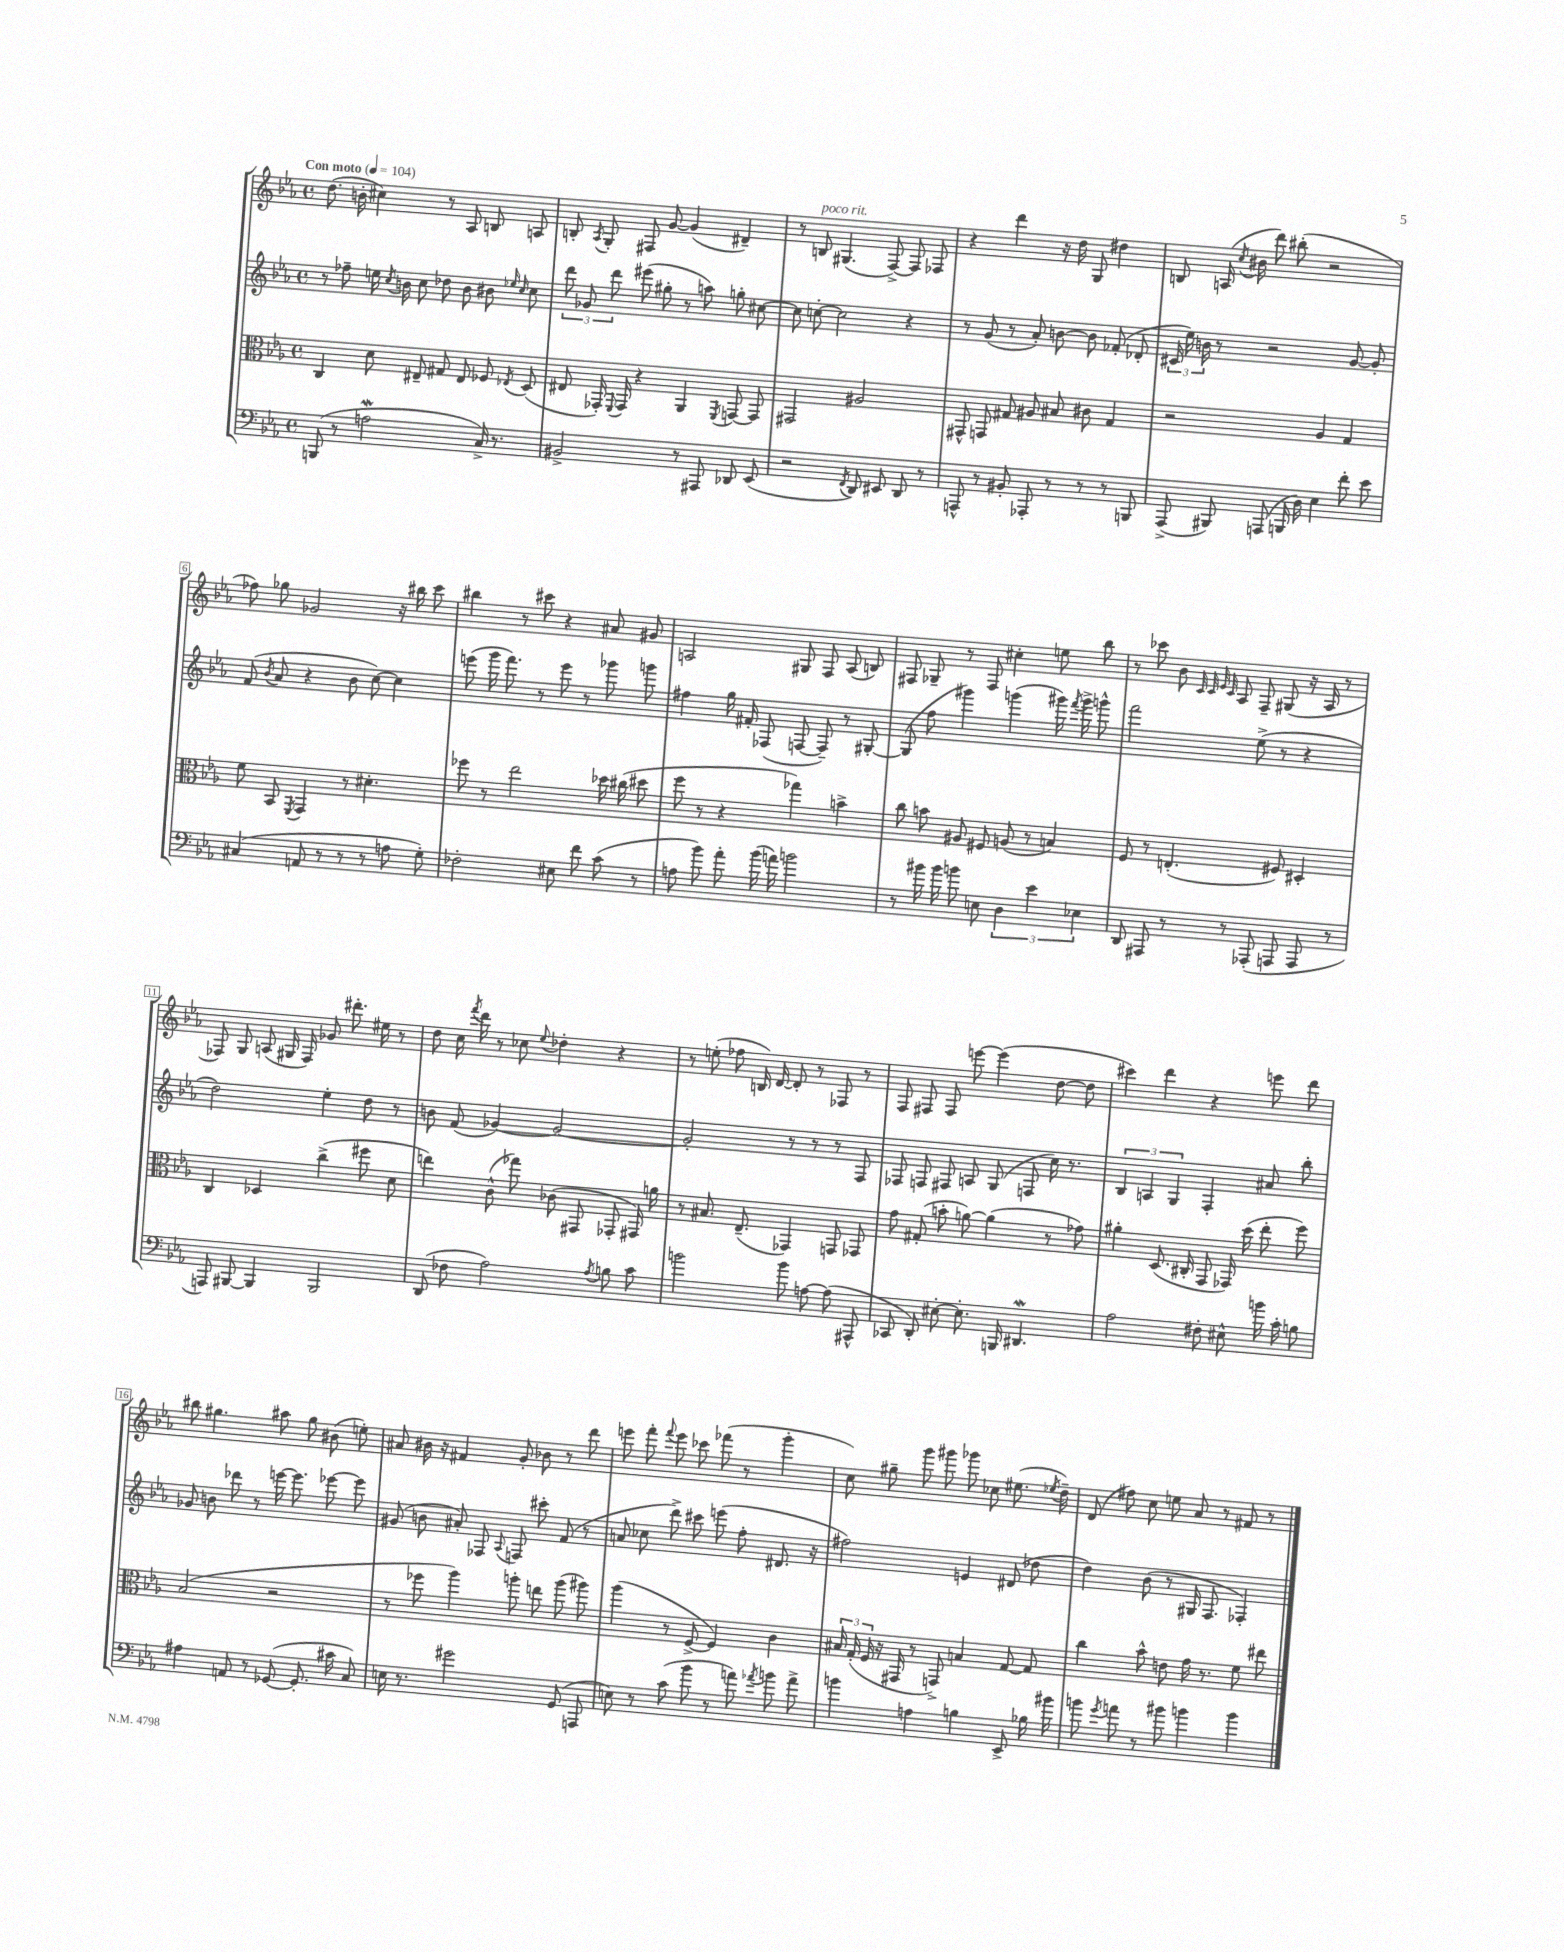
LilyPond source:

<<
\new StaffGroup <<
\new Staff = "s0" {
    \clef treble \key ees \major \defaultTimeSignature \time 4/4 \tempo "Con moto" 4 = 104
    \autoBeamOff d''8.( b'16-. cis''4) r8 aes8 b8 a8 |
    b8-. \acciaccatura { aes8 } g8-. fis8 g'8~ g'4( dis'4--) |
    r8 b8^\markup { \italic "poco rit." } gis4.( f8~->) f8 fes8 |
    r4 d'''4 r16 d''16 g8 dis''4 |
    b8 a16( \acciaccatura { c''8 } bis'16 d'''8) bis''8-.( r2 |
    fes''8) ges''8 ges'2 r16 bis''16 c'''8 |
    bis''4 r8 cis'''8 r4 ais'8 gis'8 |
    a2 gis8 f8 a8( b8) |
    fis8 ges8-- r8 fis8 cis''4-. e''8 bes''8 |
    r8 ces'''8 bes'8 \grace { c'32 c'32 ees'32 c'32 } aes8 f8-- gis8( r16 aes16 r8 |
    fes8) g8 a8( gis16 fes16) ges'8 dis'''8.-. eis''16 r8 |
    d''8 c''16 \acciaccatura { f'''8 } d'''16 r8 ces''8 \appoggiatura { ees''8 } des''4-. r4 |
    r8 e''8-.( fes''8 b16) d'16~ d'8-. r8 fes8 r8 |
    f8 fis8 fis8 e'''8~ e'''4( d''8~ d''8 |
    cis'''4) d'''4 r4 e'''8 d'''8 |
    bis''8 gis''4. ais''8 gis''8 bis'8( e''8-.) |
    ais'8 bis'16 r16 fis'4 g'8-. bes'8 r8 d'''8 |
    e'''8 f'''8-. \appoggiatura { f'''8 } e'''8 ces'''8 fes'''8( r8 g'''4-. |
    c''8) gis''8-- g'''8 gis'''8 ges'''8 ces''8 eis''8.( \acciaccatura { ees''8 } d''16--) |
    d'8( fis''8) c''8 e''8 aes'8 r8 fis'8 r8 \bar "|." |
}
\new Staff = "s1" {
    \clef treble \key ees \major \defaultTimeSignature \time 4/4
    \autoBeamOff r8 fes''8-- e''16 \acciaccatura { c''8 } b'16 c''8 des''8 b'8 bis'8 \grace { ees''16 c''16 } c''8 |
    \tuplet 3/2 { d'''8 ges'8 d'''8 } eis'''8( gis''8-. r8 a''8) g''8-. cis''8~ |
    cis''8 c''8~-. c''2 r4 |
    r8 g'8( r8 aes'8-.) b'8~ b'8 fes'8-.( des'8-. |
    \tuplet 3/2 { cis'16 ees''16) b'16 } r8 r2 g'8~ g'8-. |
    f'8( \acciaccatura { bes'8 } aes'8 r4 bes'8 c''8~) c''4 |
    e'''8( g'''16 f'''8.) r8 e'''8 r8 ges'''8 g'''8 |
    fis''4 g''16 fis'16-. fes8( f8~ f8--) r8 gis8~-. |
    gis8( f''8 gis'''4) g'''4( gis'''16) \acciaccatura { f'''8 } gis'''16-> g'''8-^ |
    f'''2 ees''8->( r8 r4 |
    d''2) ees''4-. d''8 r8 |
    b'8 f'8( ges'4~) ges'2~ |
    ges'2-. r8 r8 r8 f8 |
    fes8 f8 fis8 a8 g8( f8 c''16) r8. |
    \tuplet 3/2 { bes4 a4 g4 } f4-. ais'8 bes''8-. |
    ges'8 b'8 des'''8 r8 e'''16~ e'''8. ees'''8~ ees'''8 |
    gis'8( b'8 ais'8-.) fes8 \appoggiatura { aes8 } f8 cis'''8-. f'8( r8 |
    a'8 ces''8 d'''8->) cis'''8 e'''8( f''8-. dis'8. r16 |
    fis''2) e'4 dis'8( des''8 |
    d''4) bes'8( r8 gis16 f8. fes4-.) \bar "|." |
}
\new Staff = "s2" {
    \clef alto \key ees \major \defaultTimeSignature \time 4/4
    \autoBeamOff c4 d'8 eis8-- gis8 eis8 fes8 \acciaccatura { ees8 } d8( |
    eis8 ges,16-.) \appoggiatura { f,8 } ges,16 r4 aes,4 \acciaccatura { f,8 } g,8~ g,8 |
    gis,2 ais2 |
    gis,8-^ g,8 gis8 ais8 bis8 cis'8 gis4 |
    r2 aes4 g4 |
    f'8 bes,8 \acciaccatura { f,8 } g,4 r8 dis'4.-. |
    fes''8 r8 ees''2 des''16 cis''16( dis''8 |
    f''8 r8 r4 ges''4) b'4-> |
    c''8 b'8 ais8 fis8 a8( r8 b4) |
    f8 r8 e4.-.( fis8) dis4-. |
    c4 des4 c''4->( fis''8 d'8 |
    e''4) c'8-^( ges''8) ces'8( gis,8 ges,8-. gis,16) a'16 |
    r8 bis8. ees8.--( ges,4) g,8 ges,8 |
    g'8 gis8-.( b'8-. a'8~) a'4( r8 ges'8) |
    ais'4-. d8.( cis16-. g,8 ges,16) d''16( ees''8-. f''8) |
    bes2( r2 |
    r8 fes''8 aes''4) a''8-. e''8 a''8( ais''8) |
    aes''4( r8 f8~-> f4) c'4 |
    \tuplet 3/2 { bis16 g16-.( f16 } r16 gis,16 r8 g,8->) b4 g8~ g8 |
    c''4 bes'8-^ e'8 g'16 r8. f'8 eis''8 \bar "|." |
}
\new Staff = "s3" {
    \clef bass \key ees \major \defaultTimeSignature \time 4/4
    \autoBeamOff b,,8( r8 a2\mordent c16->) r8. |
    bis,2-> r8 ais,,8 des,8 ees,8( |
    r2 \acciaccatura { f,8 } d,8) eis,8 d,8 r8 |
    a,,8-^ r8 bis,8-. aes,,8-. r8 r8 r8 b,,8 |
    aes,,8->( bis,,8) a,,8( b,,16 d16) ees4 f'8-. ees'8 |
    cis4( a,8 r8 r8 r8 a8 g8-.) |
    fes2-. eis8 f'8 c'8( r8 |
    a8 bes'8) aes'8-. bes'16( a'16) b'2 |
    r8 bis'16 bis'16 b'8 e8 \tuplet 3/2 { d4 ees'4 ees4 } |
    d,8 ais,,8 r8 r8 aes,,8-.( a,,8 a,,8 r8 |
    a,,8) bis,,8~ bis,,4 bis,,2 |
    d,8( fes8 aes2) \acciaccatura { aes8 } b8 c'8 |
    b'2 b'8 a8~ a8( ais,,8-^ |
    ces,8 d,8-.) eis8~-. eis8.-. b,,16 dis,4.\mordent |
    aes2 fis8-. eis8-^ b'16 c'16-. b8 |
    ais4 a,8 r8 ges,8~( ges,8.-. cis'16 c8) |
    e16 r8. gis'2 g,8( a,,8 |
    e8) r8 c'8( bes'8 r8 a'8) \acciaccatura { aes'8 } b'8 aes'8-> |
    b'4 a4 b4 ees,8-> bes16 bis'16 |
    b'8 \acciaccatura { g'8 } a'8 r8 bis'8 b'4 b'4 \bar "|." |
}
>>
>>
\layout { \context { \Score \override BarNumber.stencil = #(make-stencil-boxer 0.1 0.3 ly:text-interface::print) } }
